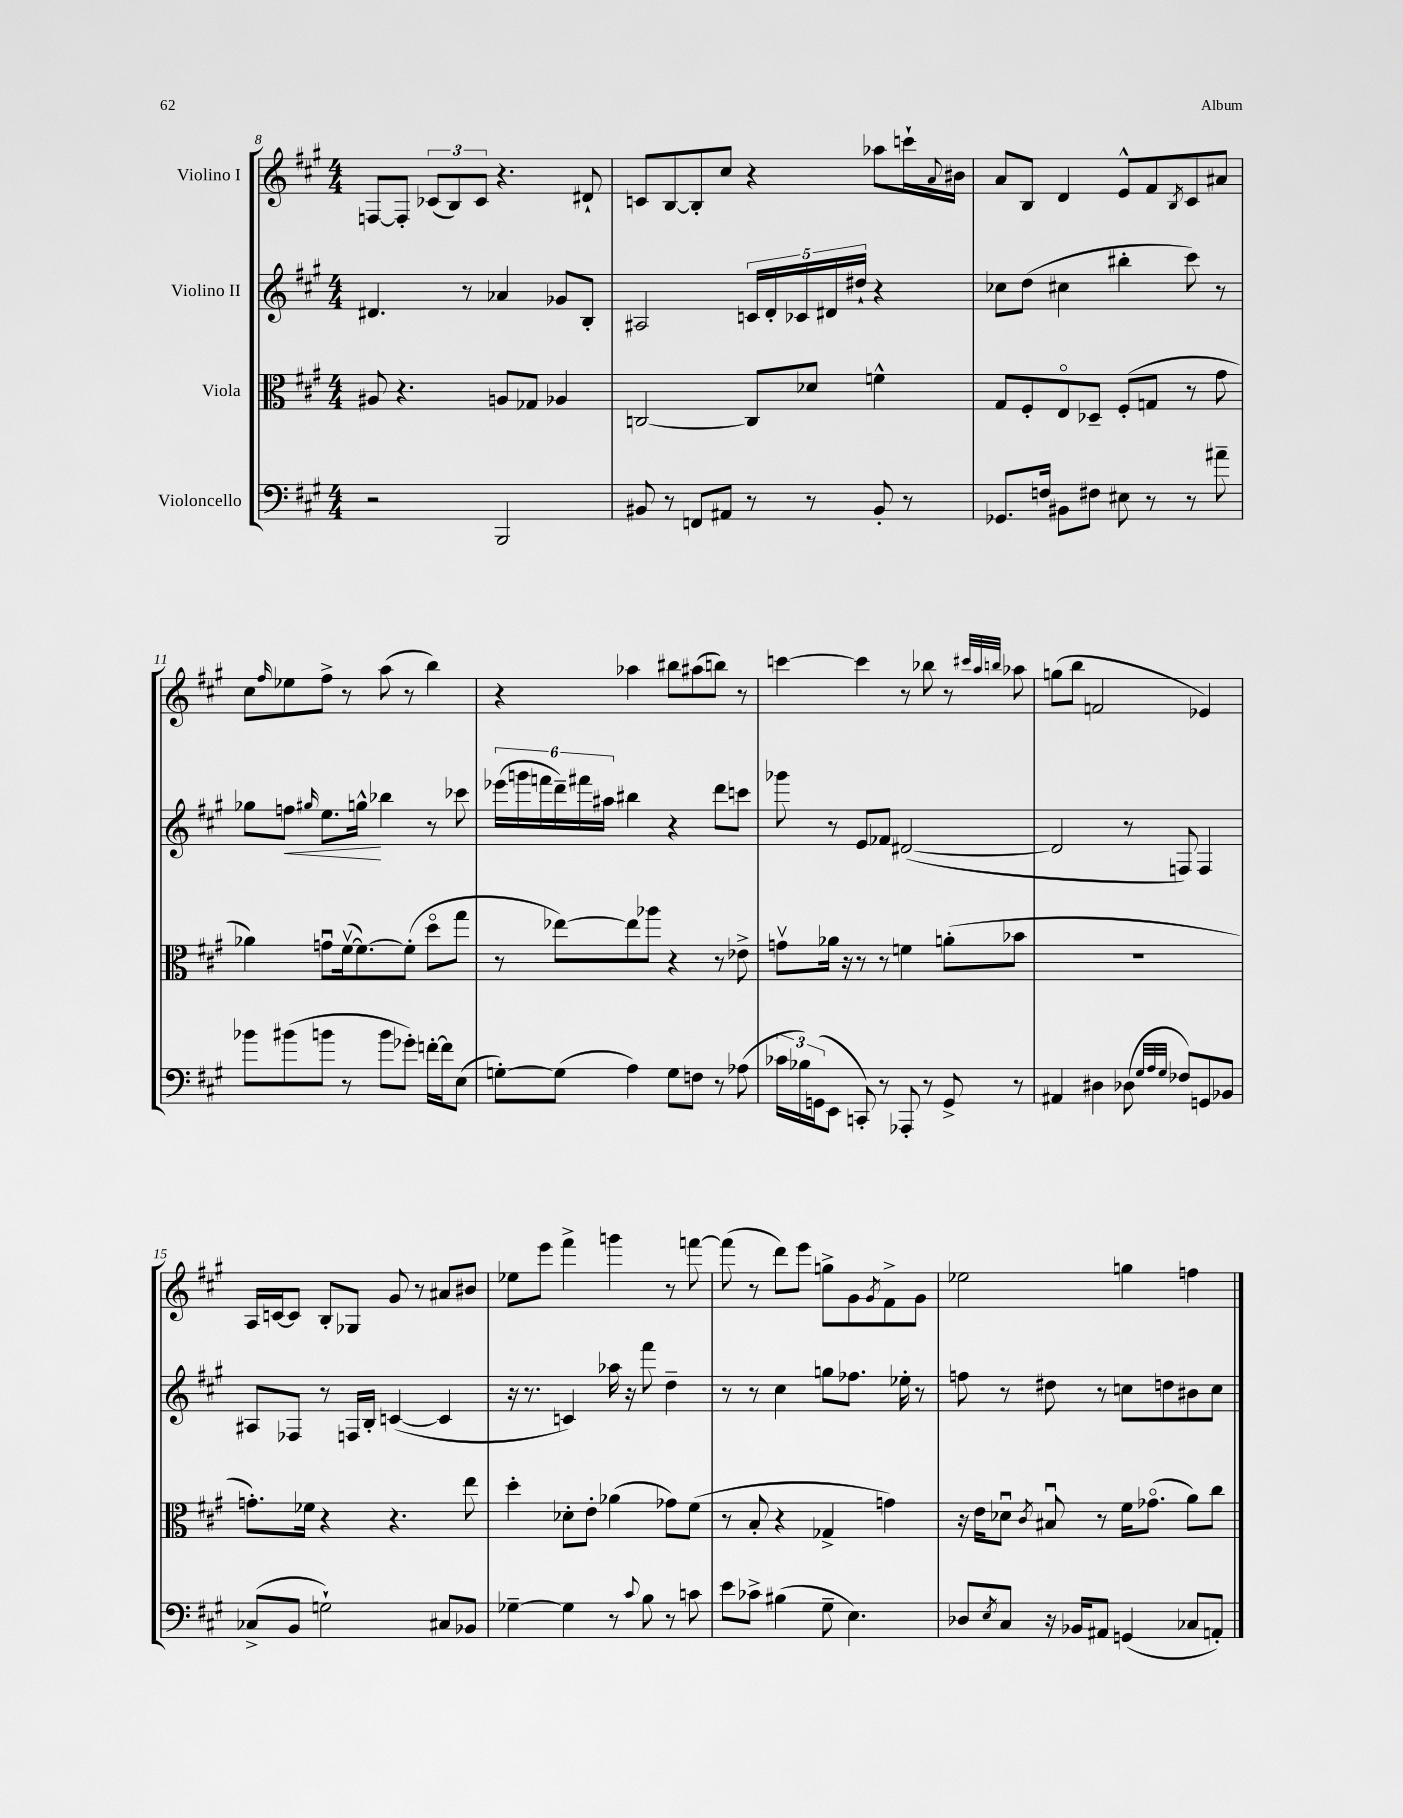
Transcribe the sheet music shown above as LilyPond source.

<<
\new StaffGroup <<
\new Staff = "s0" \with { instrumentName = "Violino I" } {
    \clef treble \key a \major \numericTimeSignature \time 4/4
    f8~ f8-. \tuplet 3/2 { ces'8( b8) ces'8 } r4. dis'8-! |
    c'8 b8~ b8-. cis''8 r4 aes''8 c'''16-! \appoggiatura { a'8 } bis'16 |
    a'8 b8 d'4 e'8-^ fis'8 \acciaccatura { b8 } cis'8 ais'8 |
    cis''8 \grace { fis''16 } ees''8 fis''8-> r8 a''8( r8 b''4) |
    r4 aes''4 bis''8 ais''8( b''8) r8 |
    c'''4~ c'''4 r8 bes''8 r8 \grace { cis'''32 a''32 b''32 } aes''8 |
    g''8( b''8 f'2 ees'4) |
    a16 c'16~ c'8 b8-. ges8 gis'8 r8 ais'8 bis'8 |
    ees''8 e'''8 fis'''4-> g'''4 r8 f'''8~ |
    f'''8( r8 d'''8) e'''8 g''8-> gis'8 \acciaccatura { gis'8 } fis'8-> gis'8 |
    ees''2 g''4 f''4 \bar "|." |
}
\new Staff = "s1" \with { instrumentName = "Violino II" } {
    \clef treble \key a \major \numericTimeSignature \time 4/4
    dis'4. r8 aes'4 ges'8 b8-. |
    ais2 \tuplet 5/4 { c'16 d'16-. ces'16 dis'16 dis''16-! } r4 |
    ces''8 d''8( cis''4 bis''4-. cis'''8) r8 |
    ges''8 f''8\< \grace { gis''16 } e''8. g''16-^\! bes''4 r8 ces'''8 |
    \tuplet 6/4 { ees'''16( g'''16 f'''16 d'''16--) fis'''16 ais''16 } bis''4 r4 d'''8 c'''8 |
    ges'''8 r8 e'8 fes'8 dis'2~( |
    dis'2 r8 f8) f4 |
    ais8 fes8 r8 f16 b16-. c'4~( c'4 |
    r16 r8. c'4) aes''16 r16 fis'''8 d''4-- |
    r8 r8 cis''4 g''8 fes''8. ees''16-. r8 |
    f''8 r8 dis''8 r8 c''8 d''8 bis'8 c''8 \bar "|." |
}
\new Staff = "s2" \with { instrumentName = "Viola" } {
    \clef alto \key a \major \numericTimeSignature \time 4/4
    ais8 r4. a8 ges8 aes4 |
    c2~ c8 des'8 f'4-^ |
    gis8 fis8-. e8\flageolet des8-- fis8-.( g8 r8 gis'8 |
    aes'4) g'8\downbow fis'16~\upbow( fis'8.~) fis'8-.( d''8\flageolet gis''8 |
    r8 ees''8~) ees''8 aes''8 r4 r8 ees'8-> |
    g'8\upbow aes'16 r16 r8 r8 f'4 a'8-.( bes'8 |
    R1 |
    g'8.-.) fes'16 r4 r4. e''8 |
    d''4-. des'8-. e'8-. aes'4( ges'8) fis'8( |
    r8 b8-. r4 ges4-> g'4) |
    r16 e'16 des'8\downbow \acciaccatura { cis'8 } bis8\downbow r8 fis'16 ges'8.\flageolet( a'8) cis''8 \bar "|." |
}
\new Staff = "s3" \with { instrumentName = "Violoncello" } {
    \clef bass \key a \major \numericTimeSignature \time 4/4
    r2 b,,2 |
    bis,8 r8 f,8 ais,8 r8 r8 bis,8-. r8 |
    ges,8. f16 bis,8 fis8 eis8 r8 r8 ais'8-- |
    bes'8 bis'8( b'8 r8 b'8 ges'8-.) f'16~-. f'16 e8( |
    g8~-.) g8( a4) g8 f8 r8 aes8( |
    \tuplet 3/2 { ces'16 bes16) g,16( } e,8 c,8-.) r8 aes,,8-. r8 g,8-> r8 |
    ais,4 dis4 des8( \grace { gis32 a32 gis32 } fes8) g,8 bes,8 |
    ces8->( b,8 g2-!) cis8 bes,8 |
    ges4~-- ges4 r8 \appoggiatura { cis'8 } b8 r8 c'8 |
    e'8 ces'8-> bis4( gis8-- e4.) |
    des8 \acciaccatura { e8 } cis8 r16 bes,16 ais,8 g,4( ces8 a,8-.) \bar "|." |
}
>>
>>
\layout { \context { \Score currentBarNumber = #8 } }
